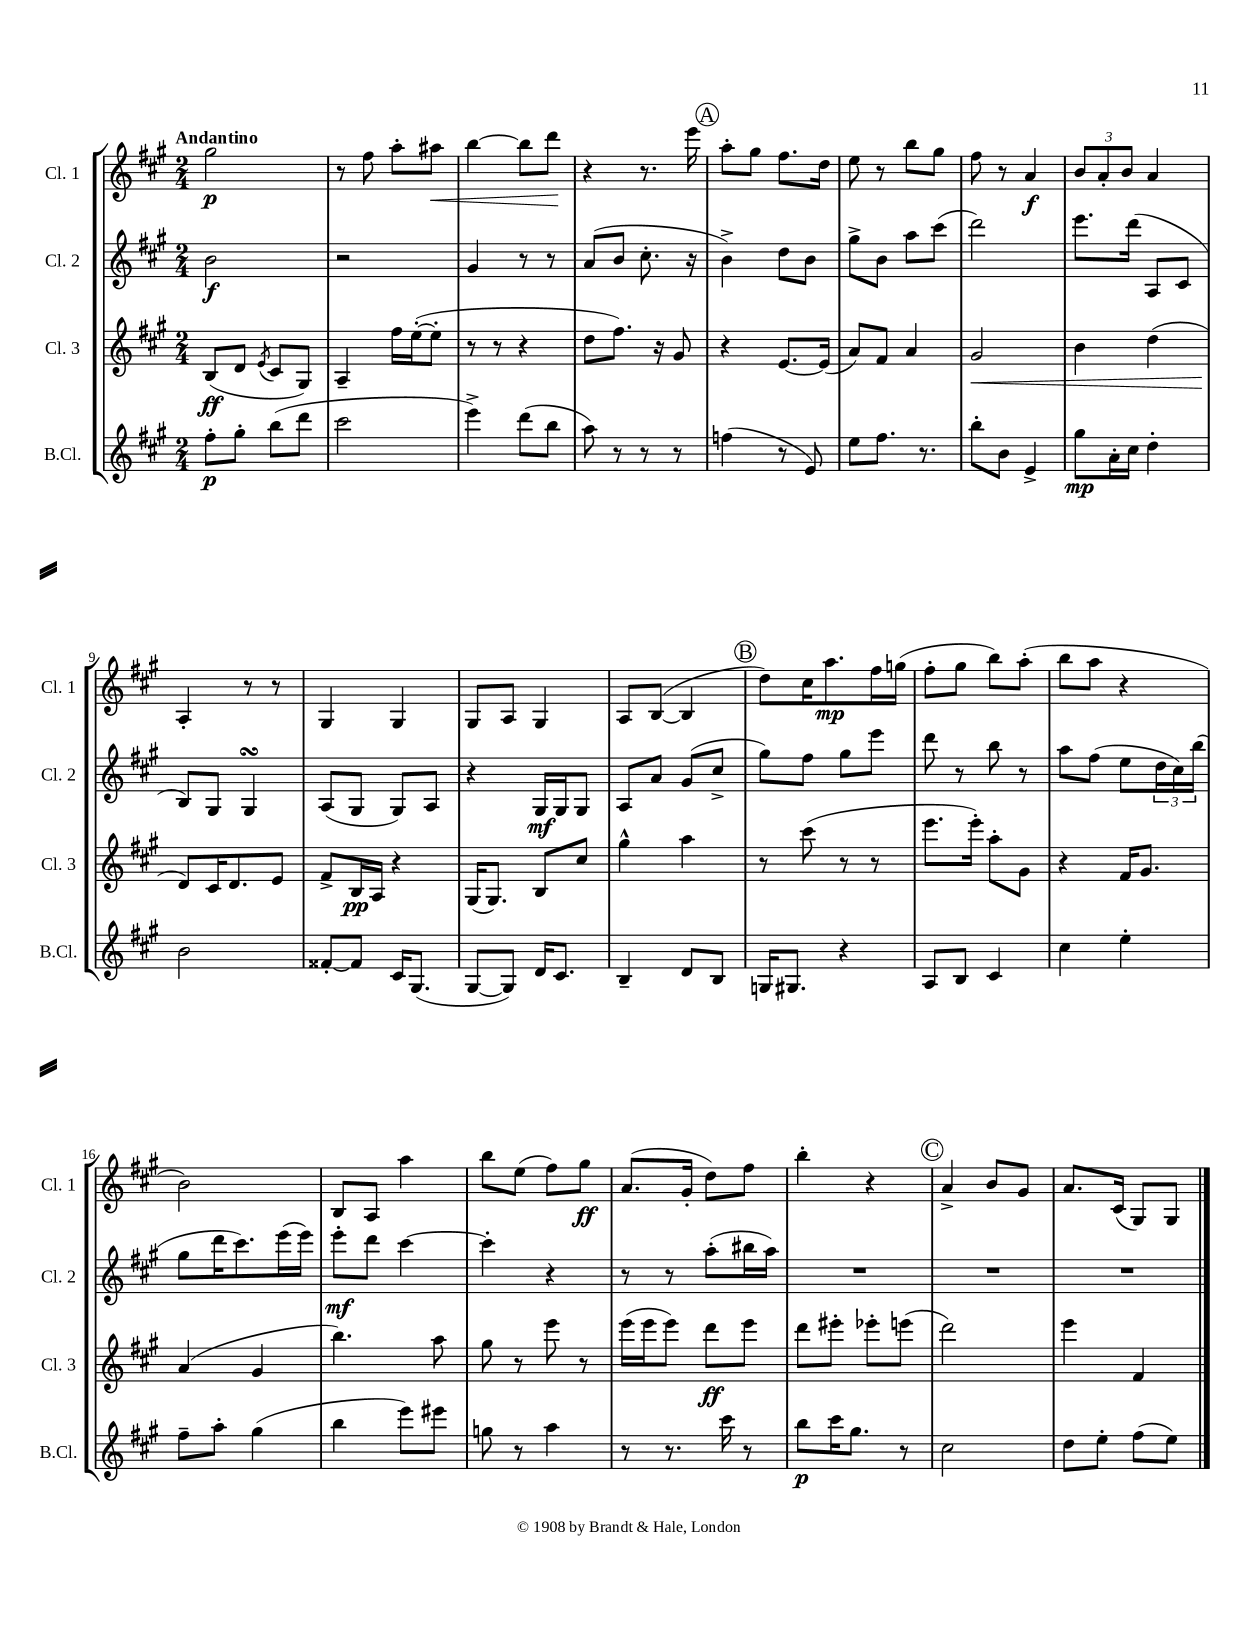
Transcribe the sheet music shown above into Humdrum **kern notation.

**kern	**kern	**kern	**kern
*staff4	*staff3	*staff2	*staff1
*clefG2	*clefG2	*clefG2	*clefG2
*k[f#c#g#]	*k[f#c#g#]	*k[f#c#g#]	*k[f#c#g#]
*M2/4	*M2/4	*M2/4	*M2/4
8ff#'	(8B	2b	2gg#
8gg#'	8d	.	.
.	8qe	.	.
(8bb	8c#	.	.
8ddd	8G#)	.	.
=	=	=	=
2ccc#	4A~	2r	8r
.	.	.	8ff#
.	16ff#	.	8aa'
.	([16ee'	.	.
.	8ee']	.	8aa#
=	=	=	=
4eee^)	8r	4g#	[4bb
.	8r	.	.
(8ddd	4r	8r	8bb]
8bb	.	8r	8ddd
=	=	=	=
8aa)	8dd	(8a	4r
8r	8.ff#)	8b	.
8r	.	8.cc#'	8.r
.	16r	.	.
8r	8g#	.	.
.	.	16r	16eee
=	=	=	=
(4ff	4r	4b^)	8aa'
.	.	.	8gg#
8r	[8.e	8dd	8.ff#
8e)	.	8b	.
.	(16e]	.	16dd
=	=	=	=
8ee	8a)	8gg#^	8ee
8.ff#	8f#	8b	8r
.	4a	8aa	8bb
8.r	.	.	.
.	.	(8ccc#	8gg#
=	=	=	=
8bb'	2g#	2ddd)	8ff#
8b	.	.	8r
4e^	.	.	4a
=	=	=	=
8gg#	4b	8.eee	12b
.	.	.	12a'
16a'	.	.	.
.	.	.	12b
16cc#	.	(16ddd	.
4dd'	(4dd	8A	4a
.	.	8c#	.
=	=	=	=
2b	8d)	8B)	4A'
.	16c#	8G#	.
.	8.d	.	.
.	.	4G#	8r
.	8e	.	8r
=	=	=	=
[8f##'	8f#^	(8A	4G#
8f##]	16B	8G#	.
.	16A	.	.
16c#	4r	8G#)	4G#
(8.G#	.	.	.
.	.	8A	.
=	=	=	=
[8G#	(16G#	4r	8G#
.	8.G#)	.	.
8G#])	.	.	8A
16d	8B	16G#	4G#
8.c#	.	16G#	.
.	8cc#	8G#	.
=	=	=	=
4B~	4gg#^^	8A	8A
.	.	8a	([8B
8d	4aa	(8g#	4B]
8B	.	8cc#^	.
=	=	=	=
16G	8r	8gg#)	8dd)
8.G#	.	.	.
.	(8ccc#	8ff#	16cc#
.	.	.	8.aa
4r	8r	8gg#	.
.	8r	8eee	16ff#
.	.	.	(16gg
=	=	=	=
8A	8.eee	8ddd	8ff#'
8B	.	8r	8gg#
.	16eee')	.	.
4c#	8aa'	8bb	8bb)
.	8g#	8r	(8aa'
=	=	=	=
4cc#	4r	8aa	8bb
.	.	(8ff#	8aa
4ee'	16f#	8ee	4r
.	8.g#	.	.
.	.	24dd	.
.	.	24cc#)	.
.	.	(24bb	.
=	=	=	=
8ff#~	(4a	8gg#	2b)
8aa'	.	16ddd	.
.	.	8.ccc#)	.
(4gg#	4g#	.	.
.	.	(16eee	.
.	.	16eee)	.
=	=	=	=
4bb	4.bb)	8eee'	8B
.	.	8ddd	8A
8eee)	.	[4ccc#	4aa
8eee#	8aa	.	.
=	=	=	=
8gg	8gg#	4ccc#']	8bb
8r	8r	.	(8ee
4aa	8eee	4r	8ff#)
.	8r	.	8gg#
=	=	=	=
8r	(16eee	8r	(8.a
.	16eee	.	.
8.r	8eee)	8r	.
.	.	.	16g#'
.	8ddd	(8aa'	8dd)
16ccc#	.	.	.
8r	8eee	16bb#	8ff#
.	.	16aa)	.
=	=	=	=
8bb	8ddd	2r	4bb'
16ccc#	8eee#'	.	.
8.gg#	.	.	.
.	8eee-'	.	4r
8r	(8eee	.	.
=	=	=	=
2cc#	2ddd)	2r	4a^
.	.	.	8b
.	.	.	8g#
=	=	=	=
8dd	4eee	2r	8.a
8ee'	.	.	.
.	.	.	(16c#
(8ff#	4f#	.	8G#)
8ee)	.	.	8G#
==	==	==	==
*-	*-	*-	*-
